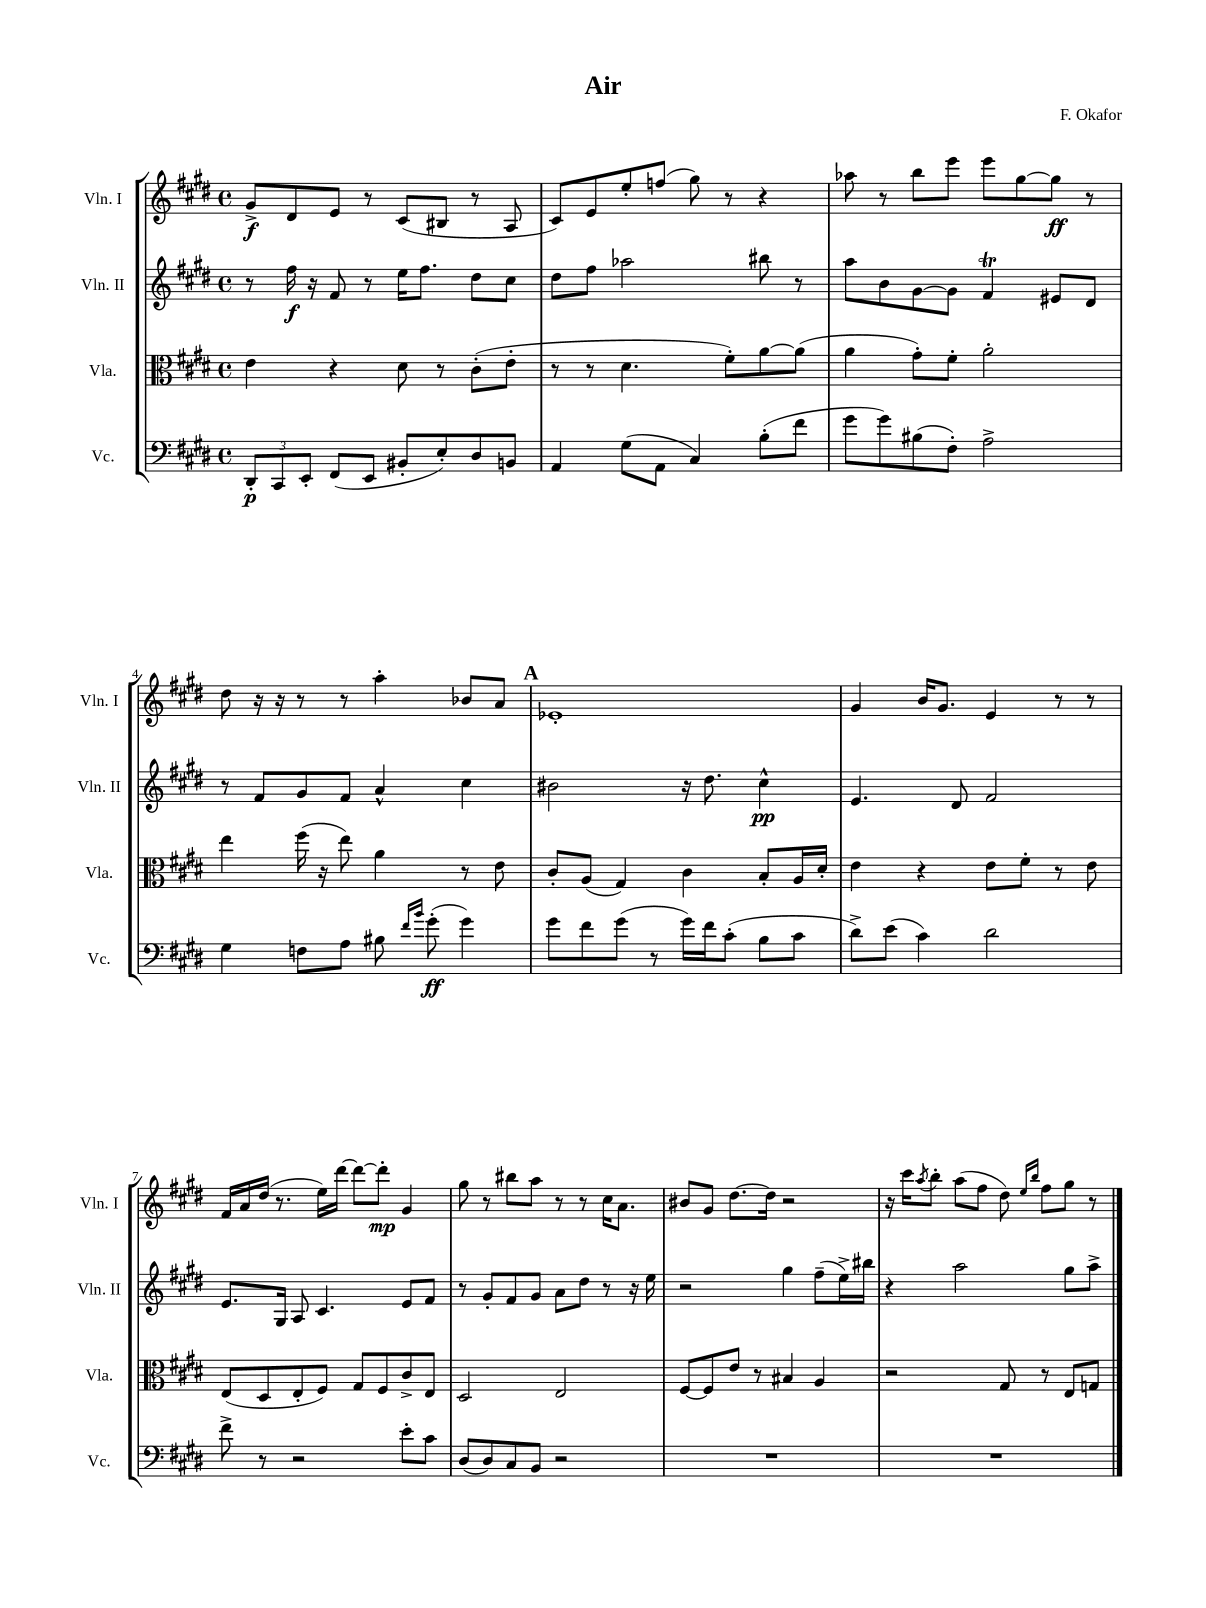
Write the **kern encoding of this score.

**kern	**dynam	**kern	**kern	**dynam	**kern	**dynam
*part4	*part4	*part3	*part2	*part2	*part1	*part1
*staff4	*staff4	*staff3	*staff2	*staff2	*staff1	*staff1
*I"Vc.	*	*I"Vla.	*I"Vln. II	*	*I"Vln. I	*
*I'Vc.	*	*I'Vla.	*I'Vln. II	*	*I'Vln. I	*
*clefF4	*	*clefC3	*clefG2	*	*clefG2	*
*k[f#c#g#d#]	*	*k[f#c#g#d#]	*k[f#c#g#d#]	*	*k[f#c#g#d#]	*
*M4/4	*	*M4/4	*M4/4	*	*M4/4	*
*met(c)	*	*met(c)	*met(c)	*	*met(c)	*
=1	=1	=1	=1	=1	=1	=1
12DD#'/L	p	4e\	8r	.	8g#^/L	f
12CC#/	.	.	.	.	.	.
.	.	.	16ff#\	f	8d#/	.
12EE'/J	.	.	.	.	.	.
.	.	.	16r	.	.	.
(8FF#/L	.	4r	8f#/	.	8e/J	.
8EE/J	.	.	8r	.	8r	.
8BB#X'/L	.	8d#\	16ee\KL	.	(8c#/L	.
.	.	.	8.ff#\J	.	.	.
8E'/)	.	8r	.	.	8B#X/J	.
8D#/	.	(8c#'\L	8dd#\L	.	8r	.
8BBn/J	.	8e'\J	8cc#\J	.	8A/	.
=2	=2	=2	=2	=2	=2	=2
4AA/	.	8r	8dd#\L	.	8c#/L)	.
.	.	8r	8ff#\J	.	8e/	.
(8G#\L	.	4.d#\	2aa-X\	.	8ee'/	.
8AA\J	.	.	.	.	(8ffn/J	.
4C#/)	.	.	.	.	8gg#\)	.
.	.	8f#'\L)	.	.	8r	.
(8B'\L	.	[8a\	8bb#X\	.	4r	.
8f#\J	.	(8a\J]	8r	.	.	.
=3	=3	=3	=3	=3	=3	=3
8g#\L	.	4a\	8aa\L	.	8aa-X\	.
8g#\)	.	.	8b\	.	8r	.
(8B#X\	.	8g#'\L)	[8g#\	.	8bb\L	.
8F#'\J)	.	8f#'\J	8g#\J]	.	8eee\J	.
2A^\	.	2a'\	4f#T/	.	8eee\L	.
.	.	.	.	.	[8gg#\	.
.	.	.	8e#X/L	.	8gg#\J]	ff
.	.	.	8d#/J	.	8r	.
!!LO:LB:g=z
=4	=4	=4	=4	=4	=4	=4
4G#\	.	4ee\	8r	.	8dd#\	.
.	.	.	8f#/L	.	16r	.
.	.	.	.	.	16r	.
8Fn\L	.	(16ff#\	8g#/	.	8r	.
.	.	16r	.	.	.	.
8A\J	.	8ee\)	8f#/J	.	8r	.
8B#X\	.	4a\	4a^^/	.	4aa'\	.
16qqf#/LL	.	.	.	.	.	.
16qqb/JJ	.	.	.	.	.	.
(8g#'\	ff	.	.	.	.	.
4g#\)	.	8r	4cc#\	.	8b-X/L	.
.	.	8e\	.	.	8a/J	.
!!LO:REH:place=s1:t=A
=5	=5	=5	=5	=5	=5	=5
8g#\L	.	8c#'/L	2b#X\	.	1e-X'	.
8f#\	.	(8A/J	.	.	.	.
(8g#\J	.	4G#/)	.	.	.	.
8r	.	.	.	.	.	.
16g#\LL)	.	4c#\	16r	.	.	.
16f#\J	.	.	8.dd#\	.	.	.
(8c#'\J	.	.	.	.	.	.
8B\L	.	8B'/L	4cc#^^\	pp	.	.
8c#\J	.	16A/L	.	.	.	.
.	.	16d#'/JJ	.	.	.	.
=6	=6	=6	=6	=6	=6	=6
8d#^\L)	.	4e\	4.e/	.	4g#/	.
(8e\J	.	.	.	.	.	.
4c#\)	.	4r	.	.	16b/KL	.
.	.	.	.	.	8.g#/J	.
.	.	.	8d#/	.	.	.
2d#\	.	8e\L	2f#/	.	4e/	.
.	.	8f#'\J	.	.	.	.
.	.	8r	.	.	8r	.
.	.	8e\	.	.	8r	.
!!LO:LB:g=z
=7	=7	=7	=7	=7	=7	=7
8f#^\	.	(8E/L	8.e/L	.	16f#/LL	.
.	.	.	.	.	16a/	.
8r	.	8D#/	.	.	(16dd#/JJ	.
.	.	.	16G#/Jk	.	8.r	.
2r	.	8E'/	8A/	.	.	.
.	.	8F#/J)	4.c#/	.	16ee\LL)	.
.	.	.	.	.	[16ddd#\JJ	.
.	.	8G#/L	.	.	8ddd#\L_	.
.	.	8F#/	.	.	8ddd#'\J]	mp
8e'\L	.	8c#^/	8e/L	.	4g#/	.
8c#\J	.	8E/J	8f#/J	.	.	.
=8	=8	=8	=8	=8	=8	=8
(8D#/L	.	2D#/	8r	.	8gg#\	.
8D#/)	.	.	8g#'/L	.	8r	.
8C#/	.	.	8f#/	.	8bb#X\L	.
8BB/J	.	.	8g#/J	.	8aa\J	.
2r	.	2E/	8a\L	.	8r	.
.	.	.	8dd#\J	.	8r	.
.	.	.	8r	.	16cc#\KL	.
.	.	.	.	.	8.a\J	.
.	.	.	16r	.	.	.
.	.	.	16ee\	.	.	.
=9	=9	=9	=9	=9	=9	=9
1r	.	[8F#/L	2r	.	8b#X/L	.
.	.	8F#/]	.	.	8g#/J	.
.	.	8e/J	.	.	[8.dd#\L	.
.	.	8r	.	.	.	.
.	.	.	.	.	16dd#\Jk]	.
.	.	4B#X/	4gg#\	.	2r	.
.	.	4A/	(8ff#~\L	.	.	.
.	.	.	16ee^\L)	.	.	.
.	.	.	16bb#X\JJ	.	.	.
=10	=10	=10	=10	=10	=10	=10
1r	.	2r	4r	.	16r	.
.	.	.	.	.	16ccc#\KL	.
.	.	.	.	.	8qaa/	.
.	.	.	.	.	8bb'\J	.
.	.	.	2aa\	.	(8aa\L	.
.	.	.	.	.	8ff#\J	.
.	.	8G#/	.	.	8dd#\)	.
.	.	.	.	.	16qqee/LL	.
.	.	.	.	.	16qqbb/JJ	.
.	.	8r	.	.	8ff#\L	.
.	.	8E/L	8gg#\L	.	8gg#\J	.
.	.	8Gn/J	8aa^\J	.	8r	.
==	==	==	==	==	==	==
*-	*-	*-	*-	*-	*-	*-
